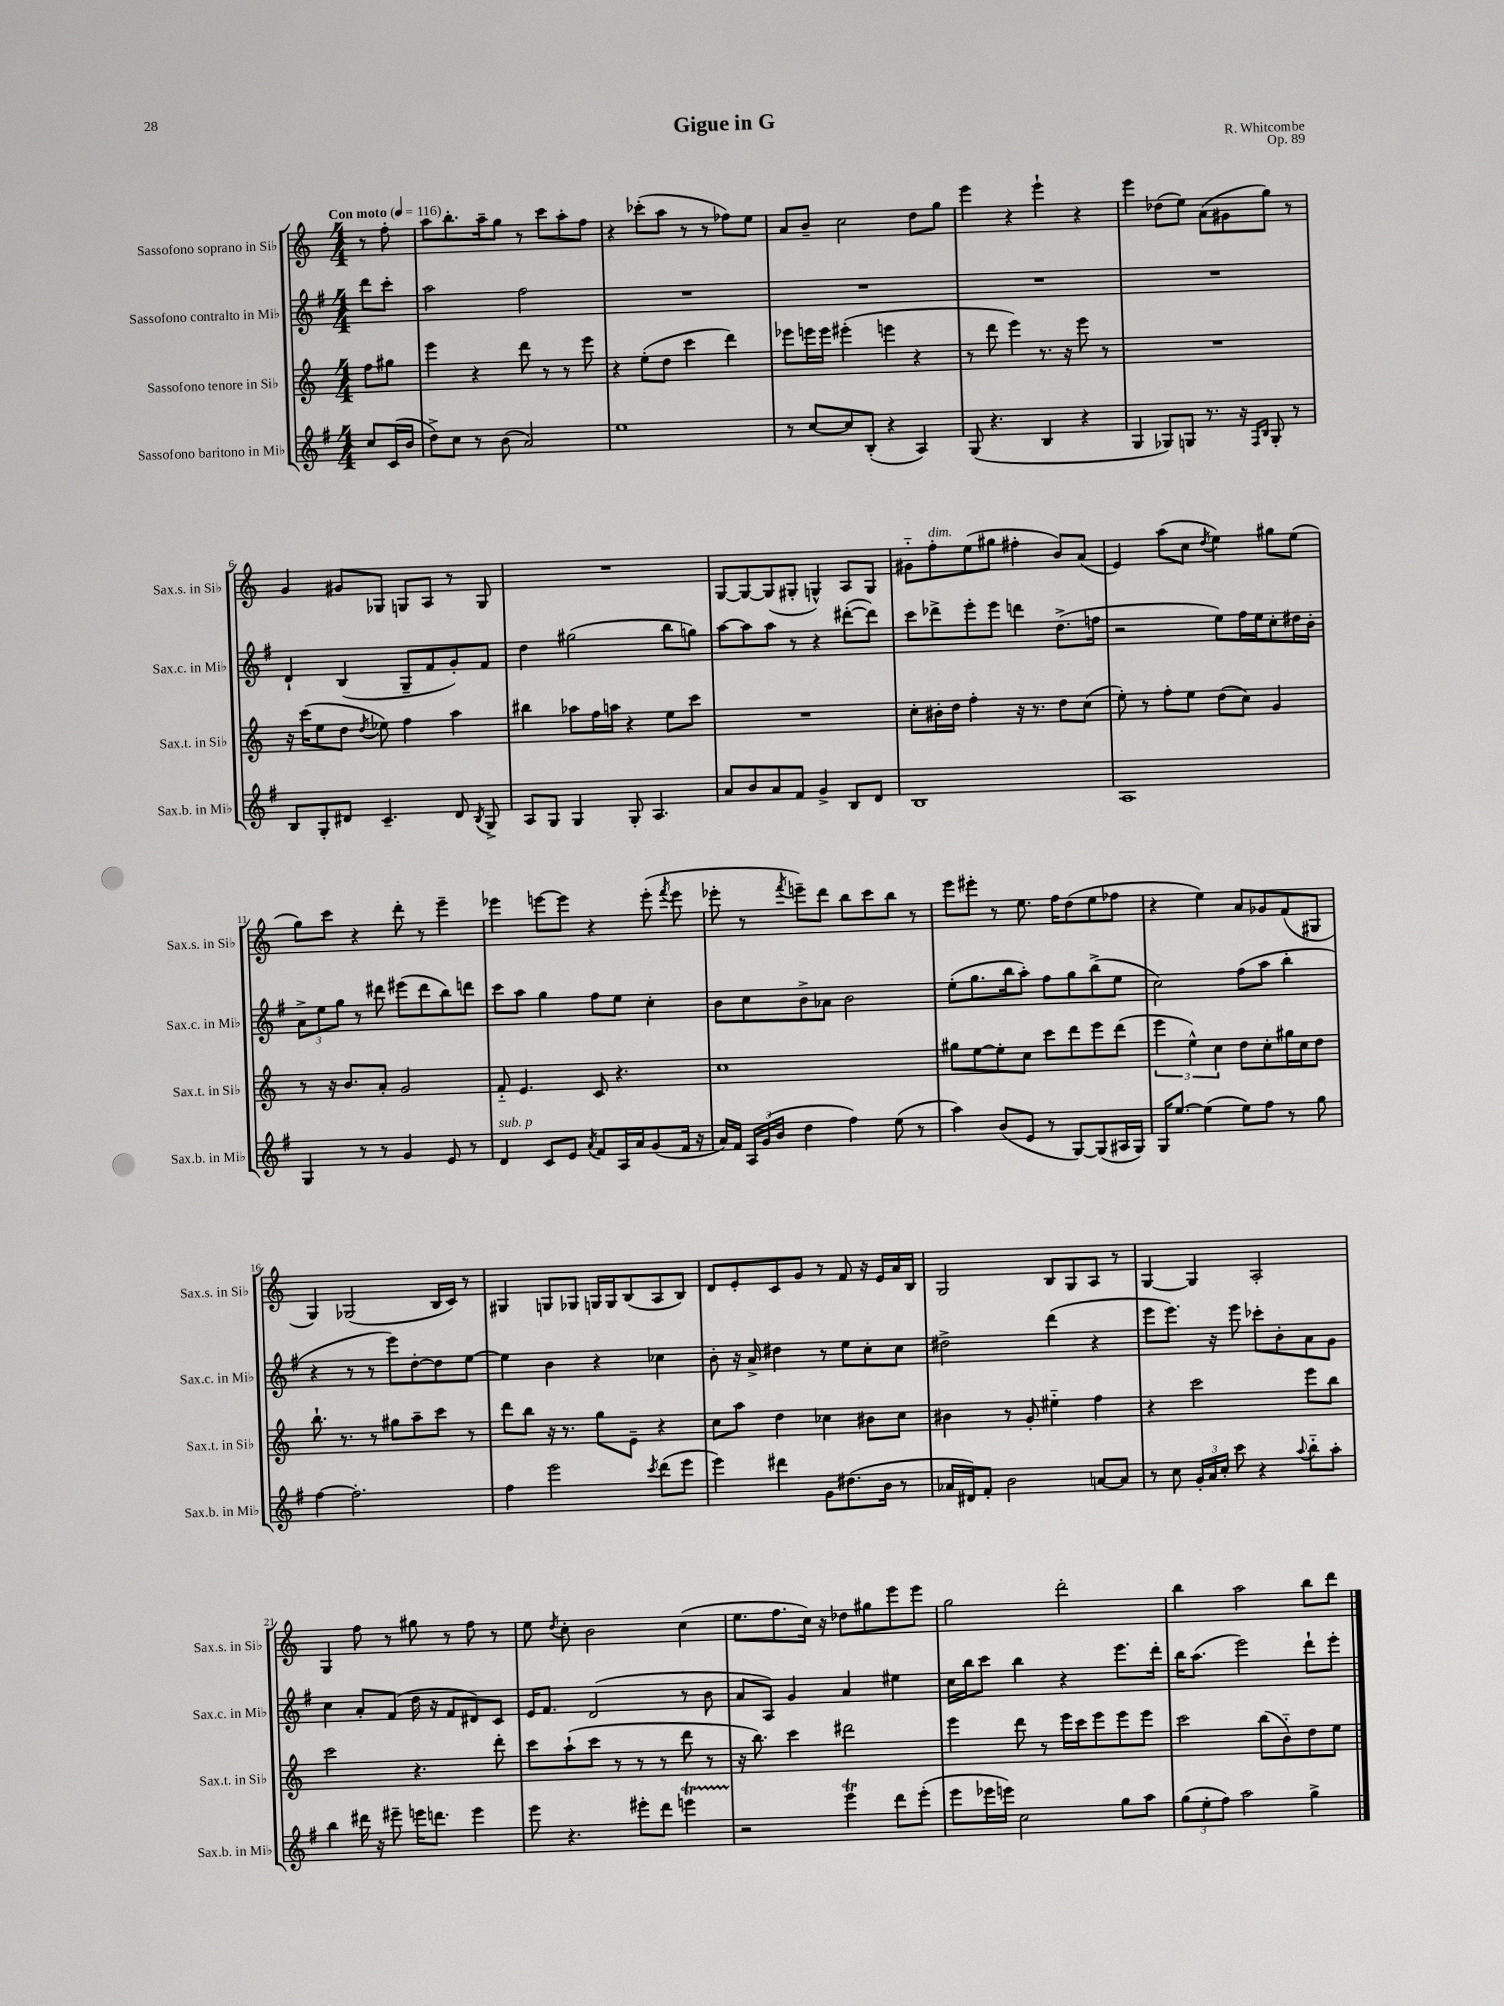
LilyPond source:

\header { title = "Gigue in G" composer = "R. Whitcombe" opus = "Op. 89" }
<<
\new StaffGroup <<
\new Staff = "s0" \with { instrumentName = "Sassofono soprano in Sib" shortInstrumentName = "Sax.s. in Sib" } {
    \clef treble \key c \major \numericTimeSignature \time 4/4 \partial 4 \tempo "Con moto" 4 = 116
    \autoBeamOff r8 f''8-. |
    a''8[ b''8.-. a''16-- g''8] r8 c'''8[ a''8-. f''8] |
    r4 ces'''8[-.( a''8] r8 r8 fes''8[) e''8] |
    a'8[ b'8]-- c''2 d''8[ g''8] |
    e'''4 r4 e'''4-! r4 |
    e'''4 des''8[( e''8]) a'8[( gis'8 g''8]) r8 |
    g'4 gis'8[ ges8] g8[ a8] r8 g8 |
    R1 |
    g8[~ g8~ g8( gis8]-. g4-^) a8[ g8] |
    gis'8[-_ f''8-.^\markup { \italic "dim." } e''8( gis''8] fis''4-. b'8[) a'8]( |
    e'4) a''8[( c''8] \acciaccatura { d''8 } e''4) gis''8[ e''8]( |
    g''8[) c'''8] r4 d'''8-. r8 e'''4-- |
    ees'''4 e'''8[~ e'''8] r4 e'''8-.( \acciaccatura { f'''8 } e'''8 |
    ees'''8-. r8 \acciaccatura { f'''8 } e'''8[--) d'''8] b''8[ c'''8 b''8] r8 |
    e'''8[ eis'''8]-. r8 e''8. f''16[ d''8( e''8 fes''8] |
    r4 e''4) a'8[ ges'8 f'8( gis8] |
    g4) ges2( b16[ c'16]) r8 |
    gis4 g8[ ges8] g16[ g16 b8( a8 b8]) |
    d'8[ e'8-. c'8 g'8] r8 f'8 r16 e'16[ a'16 b16] |
    g2 b8[ g8 a8] r8 |
    g4~ g4 a2-. |
    g4 f''8 r8 gis''8 r8 f''8 r8 |
    e''8 \acciaccatura { d''8 } c''8-. b'2 c''4( |
    e''8.[ f''8. c''16]) r16 des''8[ gis''8 e'''8 e'''8] |
    g''2 d'''2-. |
    b''4 a''2 b''8[ d'''8] \bar "|." |
}
\new Staff = "s1" \with { instrumentName = "Sassofono contralto in Mib" shortInstrumentName = "Sax.c. in Mib" } {
    \clef treble \key g \major \numericTimeSignature \time 4/4 \partial 4
    \autoBeamOff d'''8[ c'''8]-. |
    a''2 fis''2 |
    R1 |
    R1 |
    R1 |
    R1 |
    d'4-! b4( g8[-- fis'8 g'8-.) fis'8] |
    d''4 gis''2( b''8[ g''8]) |
    a''8[~ a''8 a''8] r8 r4 dis'''8[~-.( dis'''8]) |
    c'''8[ des'''8-> e'''8-. e'''8] d'''4 d''8.[->( f''16] |
    r2 e''8[) fis''16 e''16 c''8-. dis''16 b'16]-. |
    \tuplet 3/2 { a'8[-> e''8 g''8] } r8 dis'''8 eis'''8[( dis'''8 b''8) d'''8] |
    c'''8[ a''8] g''4 fis''8[ e''8] c''4-. |
    b'8[ c''8 b'8-> aes'8] b'2 |
    e''8[-.( g''8. b''16 a''8]-.) fis''8[ g''8 b''8->( e''8] |
    c''2) fis''8[( a''8] b''4-. |
    r4 r8 r8 e'''8[) d''8~-. d''8 e''8]~ |
    e''4 b'4 r4 ces''4 |
    b'8-. r16 a'16-> dis''4 r8 e''8[ c''8-. c''8] |
    dis''2-> d'''4( r4 |
    e'''8[ e'''8.]) r16 e'''8 ces'''8[-. b'8-. a'8 g'8] |
    c''4 a'8[-. fis'8]( d''16 r16 fis'8[ dis'8) c'8] |
    e'16[ fis'8.] d'2( r8 b'8 |
    a'8[ a8]) g'4 a'4 eis''4 |
    c''16[ b''16 c'''8] b''4 r4 e'''8.[ d'''16]-. |
    b''16[ a''8.]( e'''2) d'''8[-! e'''8]-. \bar "|." |
}
\new Staff = "s2" \with { instrumentName = "Sassofono tenore in Sib" shortInstrumentName = "Sax.t. in Sib" } {
    \clef treble \key c \major \numericTimeSignature \time 4/4 \partial 4
    \autoBeamOff f''8[ gis''8] |
    e'''4 r4 d'''8 r8 r8 e'''8 |
    r4 e''8[-.( d''8] c'''4 d'''4) |
    ees'''8[ e'''16 e'''16] eis'''4-.( e'''4 r4 |
    r8 d'''8 e'''4) r8. r16 e'''8 r8 |
    R1 |
    r16 c'''16[( e''8 d''8] \acciaccatura { d''8 } ees''8) f''4 a''4 |
    bis''4 aes''8[ f''16 a''16] r4 e''8[ c'''8] |
    R1 |
    c''8[-. bis'16-. d''16] f''4-. r16 r8. d''8[ c''8]( |
    e''8-.) r8 f''8[-. e''8] d''8[( c''8]) g'4 |
    r8 r16 b'8.[ a'8]-. g'2 |
    f'8-_ e'4. c'8 r4. |
    c''1 |
    gis''8[ e''8~ e''8-. c''8] c'''8[ d'''8 e'''8 d'''8]( |
    \tuplet 3/2 { e'''4 e''4-^) c''4 } d''8[ c''8-. gis''16 c''16 d''8] |
    b''8.-! r8. r8 gis''8[ a''8-- c'''8] r8 |
    d'''8[ b''8] r16 r8. g''8[ e'8]-- r4 |
    c''8[ a''8] d''4 ces''4 bis'8[ ces''8] |
    bis'4 r8 g'8-. eis''4-_ f''4 |
    r4 c'''2 e'''8[ b''8] |
    c'''2 r4. d'''8-. |
    c'''8[ a''8-!( c'''8] r8 r8 r8 d'''8 r8 |
    r16 b''8.) c'''4 dis'''2 |
    e'''4 d'''8 r8 e'''16[ c'''16 e'''8 e'''8 e'''8] |
    c'''2 b''8[( b'8-_) d''8 e''8] \bar "|." |
}
\new Staff = "s3" \with { instrumentName = "Sassofono baritono in Mib" shortInstrumentName = "Sax.b. in Mib" } {
    \clef treble \key g \major \numericTimeSignature \time 4/4 \partial 4
    \autoBeamOff c''8[ c'16( b'16] |
    d''8[->) c''8] r8 b'8( a'2) |
    e''1 |
    r8 c''8[~ c''8 b8]-.( r4 a4) |
    g8( r4. b4 r4 |
    g4 ges8[) g8] r8. r16 \grace { fis16[ b16] } g8-. r8 |
    b8[ g8-. dis'8] c'4.-- dis'8 \acciaccatura { b8 } g8-> |
    a8[ g8] g4 g8-. a4. |
    a'8[ b'8 a'8 fis'8] g'4-> b8[ d'8] |
    b1 |
    a1 |
    g4 r8 r8 g'4 e'8 r8 |
    d'4^\markup { \italic "sub. p" } c'8[ e'8] \acciaccatura { a'8 } fis'8[ a16 a'16 g'8( fis'16] r16 |
    a'16[) fis'16] \tuplet 3/2 { a16[ g'16( b'16] } d''4 fis''4) e''8( r8 |
    a''4) b'8[( e'8] r8 g8[~) g8( ais16 g16]) |
    g16[ e''8.]~ e''4( e''8[) fis''8] r8 g''8 |
    fis''4~ fis''2.-. |
    fis''4 e'''2 \acciaccatura { c'''8 } d'''8[( e'''8] |
    e'''4) dis'''4 g'8[ dis''8.( b'16] r8 |
    aes'16[ dis'16) fis'8]-. b'2 a'8[~ a'8] |
    r8 c''8 \tuplet 3/2 { g'16[-. a'16 c''16]-. } c'''8 r4 \appoggiatura { a''8 } b''8[-_ a''8]-. |
    b''4 dis'''16 r16 eis'''8-- e'''16[ d'''8.] e'''4 |
    e'''8 r4. eis'''8[-. d'''8] e'''4\startTrillSpan |
    r2\stopTrillSpan e'''4\trill d'''8[ e'''8]-.( |
    e'''8[ ees'''16 e'''16]) c''2 g''8[ a''8] |
    \tuplet 3/2 { g''8[( e''8-. fis''8]) } a''2 g''4-> \bar "|." |
}
>>
>>
